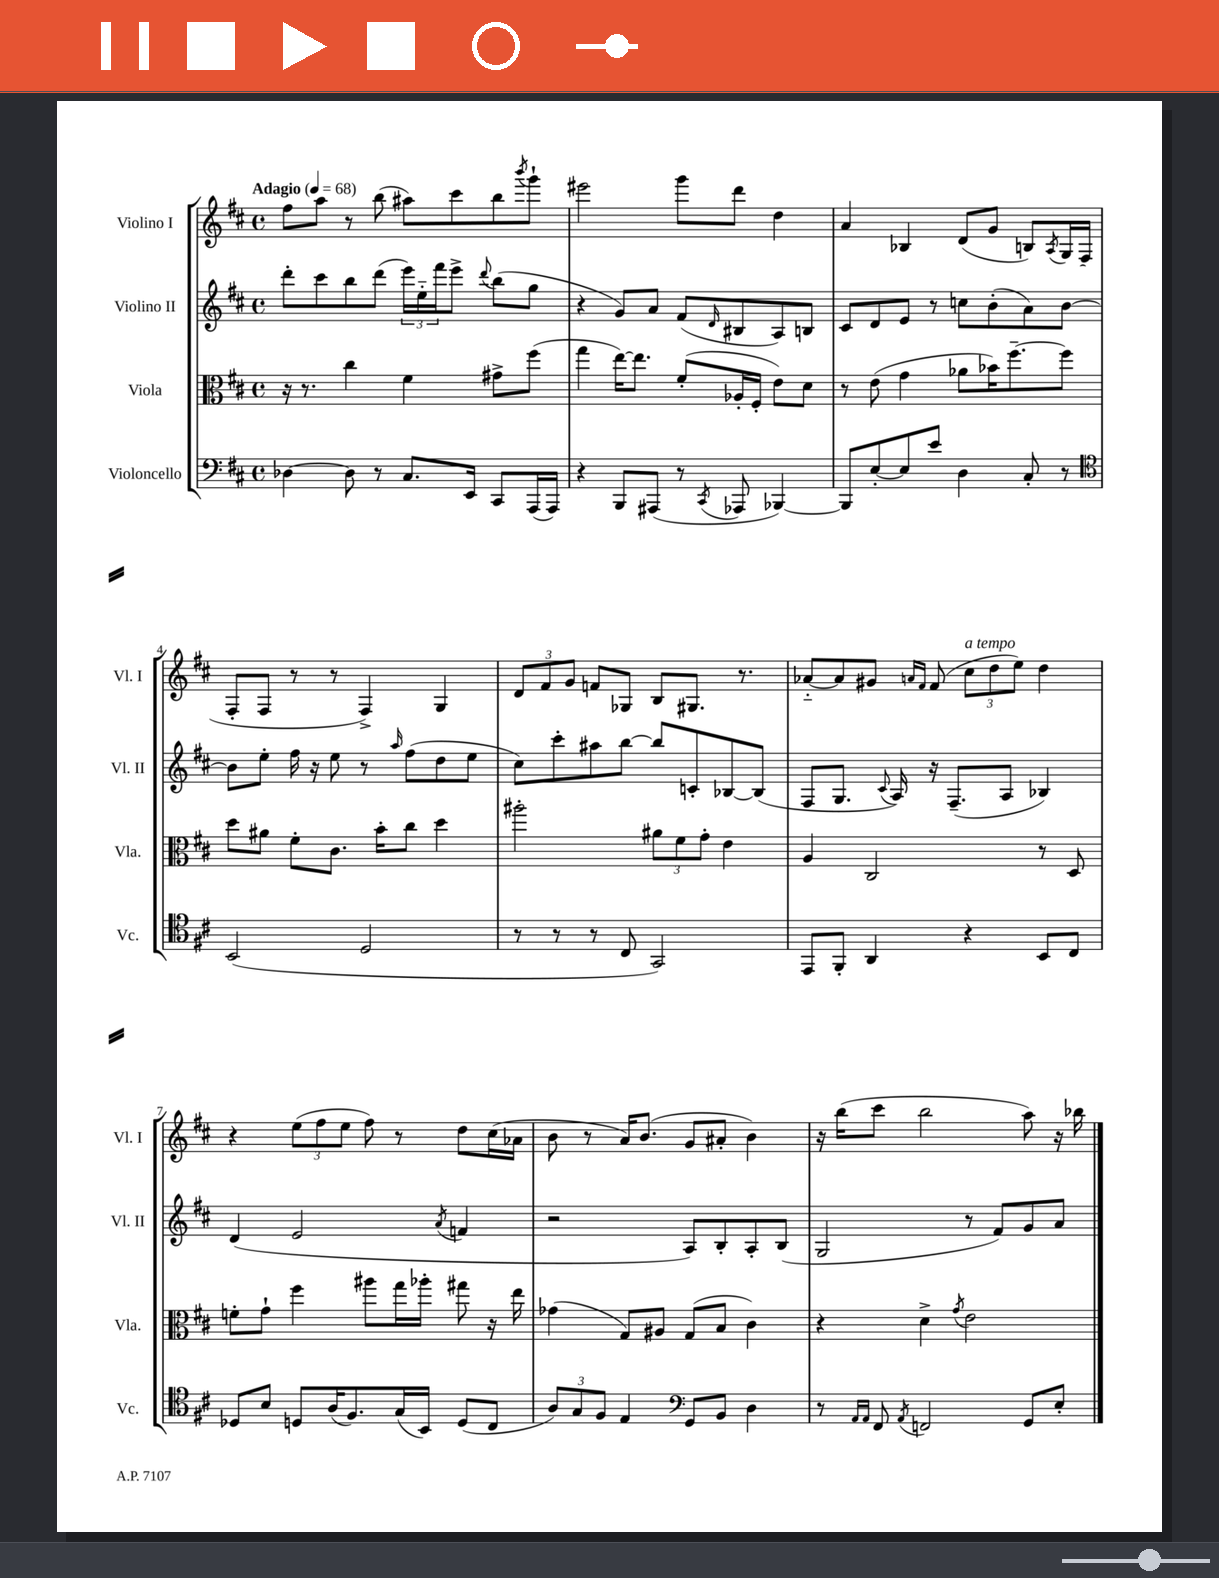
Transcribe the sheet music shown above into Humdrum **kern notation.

**kern	**kern	**kern	**kern
*part4	*part3	*part2	*part1
*staff4	*staff3	*staff2	*staff1
*I"Violoncello	*I"Viola	*I"Violino II	*I"Violino I
*I'Vc.	*I'Vla.	*I'Vl. II	*I'Vl. I
*clefF4	*clefC3	*clefG2	*clefG2
*k[f#c#]	*k[f#c#]	*k[f#c#]	*k[f#c#]
*M4/4	*M4/4	*M4/4	*M4/4
*met(c)	*met(c)	*met(c)	*met(c)
*MM68	*MM68	*MM68	*MM68
=1	=1	=1	=1
!	!	!	!LO:TX:a:B:t=Adagio
[4D-X\	16r	8ddd'\L	8ff#\L
.	8.r	.	.
.	.	8ccc#\	8aa\J
8D-\]	4cc#\	8bb\	8r
8r	.	(8ddd\J	(8bb\
8.C#/L	4f#\	24eee\LL)	8aa#X\L)
.	.	24ee\	.
.	.	24fff#\J	.
.	.	8eee^\J	8ccc#\
16EE/Jk	.	.	.
.	.	8qqddd/	.
8CC#/L	8g#X^\L	(8bb\L	8bb\
.	.	.	8qbbb/
(16AAA/L	(8ff#\J	8gg\J	8ggg`\J
16AAA/JJ)	.	.	.
=2	=2	=2	=2
4r	4gg\	4r	2eee#X\
8BBB/L	[16ee\KL)	8g/L)	.
.	8.ee\J]	.	.
(8AAA#X/J	.	8a/J	.
8r	(8f#'/L	(8f#/L	8ggg\L
8qCC#/	.	16qqd/	.
8AAA-X/	16A-X'/L	8B#X/	8ddd\J
.	16F#'/JJ	.	.
[4BBB-X/)	8e\L)	8A/)	4dd\
.	8d\J	8Bn/J	.
=3	=3	=3	=3
8BBB-/L]	8r	8c#/L	4a/
[8E'/	(8e\	8d/	.
8E/]	4g\	8e/J	4B-X/
8e/J	.	8r	.
4D\	8a-X\L	8ccn\L	(8d/L
.	16b-X\K)	(8b'\	8g/J
.	[8.ff#~\	.	.
8C#'/	.	8a\)	8Bn/L)
.	.	.	8qA/
8r	8ff#\J]	[8b\J	16G/L
.	.	.	(16F#/JJ
!!LO:LB:g=z
=4	=4	=4	=4
*clefC4	*	*	*
(2BB/	8dd\L	8b\L]	8F#'/L
.	8a#X\J	8ee'\J	8F#/J
.	8f#'\L	16ff#\	8r
.	.	16r	.
.	8.c#\J	8ee\	8r
2D/	.	8r	4F#^/)
.	16b'\KL	.	.
.	.	16qqaa/	.
.	8cc#\J	(8ff#\L	.
.	4dd\	8dd\	4G/
.	.	8ee\J	.
=5	=5	=5	=5
8r	2aa#X'\	8cc#\L)	12d/L
.	.	.	12f#/
8r	.	8ccc#'\	.
.	.	.	12g/J
8r	.	8aa#X\	8fn/L
8C#/	.	[8bb\J	8G-X/J
2GG/)	12a#X\L	8bb/L]	8B/L
.	12f#\	.	.
.	.	8cn'/	8.G#X/J
.	12g'\J	.	.
.	4e\	[8B-X/	.
.	.	.	8.r
.	.	(8B-/J]	.
=6	=6	=6	=6
8EE/L	4A/	8F#/L	[8a-X/L
8FF#'/J	.	8.G/J	8a-/]
4AA/	2C#/	.	8g#X/J
.	.	8qqc#/	.
.	.	16A/)	.
.	.	.	16qqan/LL
.	.	.	16qqf#/JJ
.	.	16r	(8f#/
.	.	(8.F#~/L	.
!	!	!	!LO:TX:a:i:t=a tempo
4r	.	.	12cc#\L
.	.	.	12dd\
.	.	8A/J	.
.	.	.	12ee\J)
8BB/L	8r	4B-X/)	4dd\
8C#/J	8D/	.	.
!!LO:LB:g=z
=7	=7	=7	=7
8D-X/L	8fn'\L	(4d/	4r
8B/J	8g`\J	.	.
8Dn/L	4ff#\	2e/	(12ee\L
.	.	.	12ff#\
(16A/K	.	.	.
.	.	.	12ee\J
8.F#/)	.	.	.
.	8aa#X\L	.	8ff#\)
(16G/L	16gg\L	.	8r
16BB/JJ)	16aa-X'\JJ	.	.
.	.	8qa/	.
(8D/L	8gg#X\	4fn/	8dd\L
8C#/J	16r	.	(16cc#\L
.	16ee\	.	16a-X\JJ
=8	=8	=8	=8
12A/L)	(4g-X\	2r	8b\
12G/	.	.	.
.	.	.	8r
12F#/J	.	.	.
4E/	8G/L)	.	16a/KL)
.	.	.	(8.b/J
.	8A#X/J	.	.
*clefF4	*	*	*
8GG/L	(8G/L	8A/L)	8g/L
8BB/J	8B/J	8B'/	8a#X'/J
4D\	4c#\)	8A'/	4b\)
.	.	(8B/J	.
=9	=9	=9	=9
8r	4r	2G/	16r
.	.	.	(16bb\KL
16qqAA/LL	.	.	.
16qqAA/JJ	.	.	.
8FF#/	.	.	8ccc#\J
8qAA/	.	.	.
2FFn/	4d^\	.	2bb\
.	8qg/	.	.
.	2e\	8r	.
.	.	8f#/L)	.
8GG/L	.	8g/	8aa\)
8E'/J	.	8a/J	16r
.	.	.	16bb-X\
==	==	==	==
*-	*-	*-	*-
